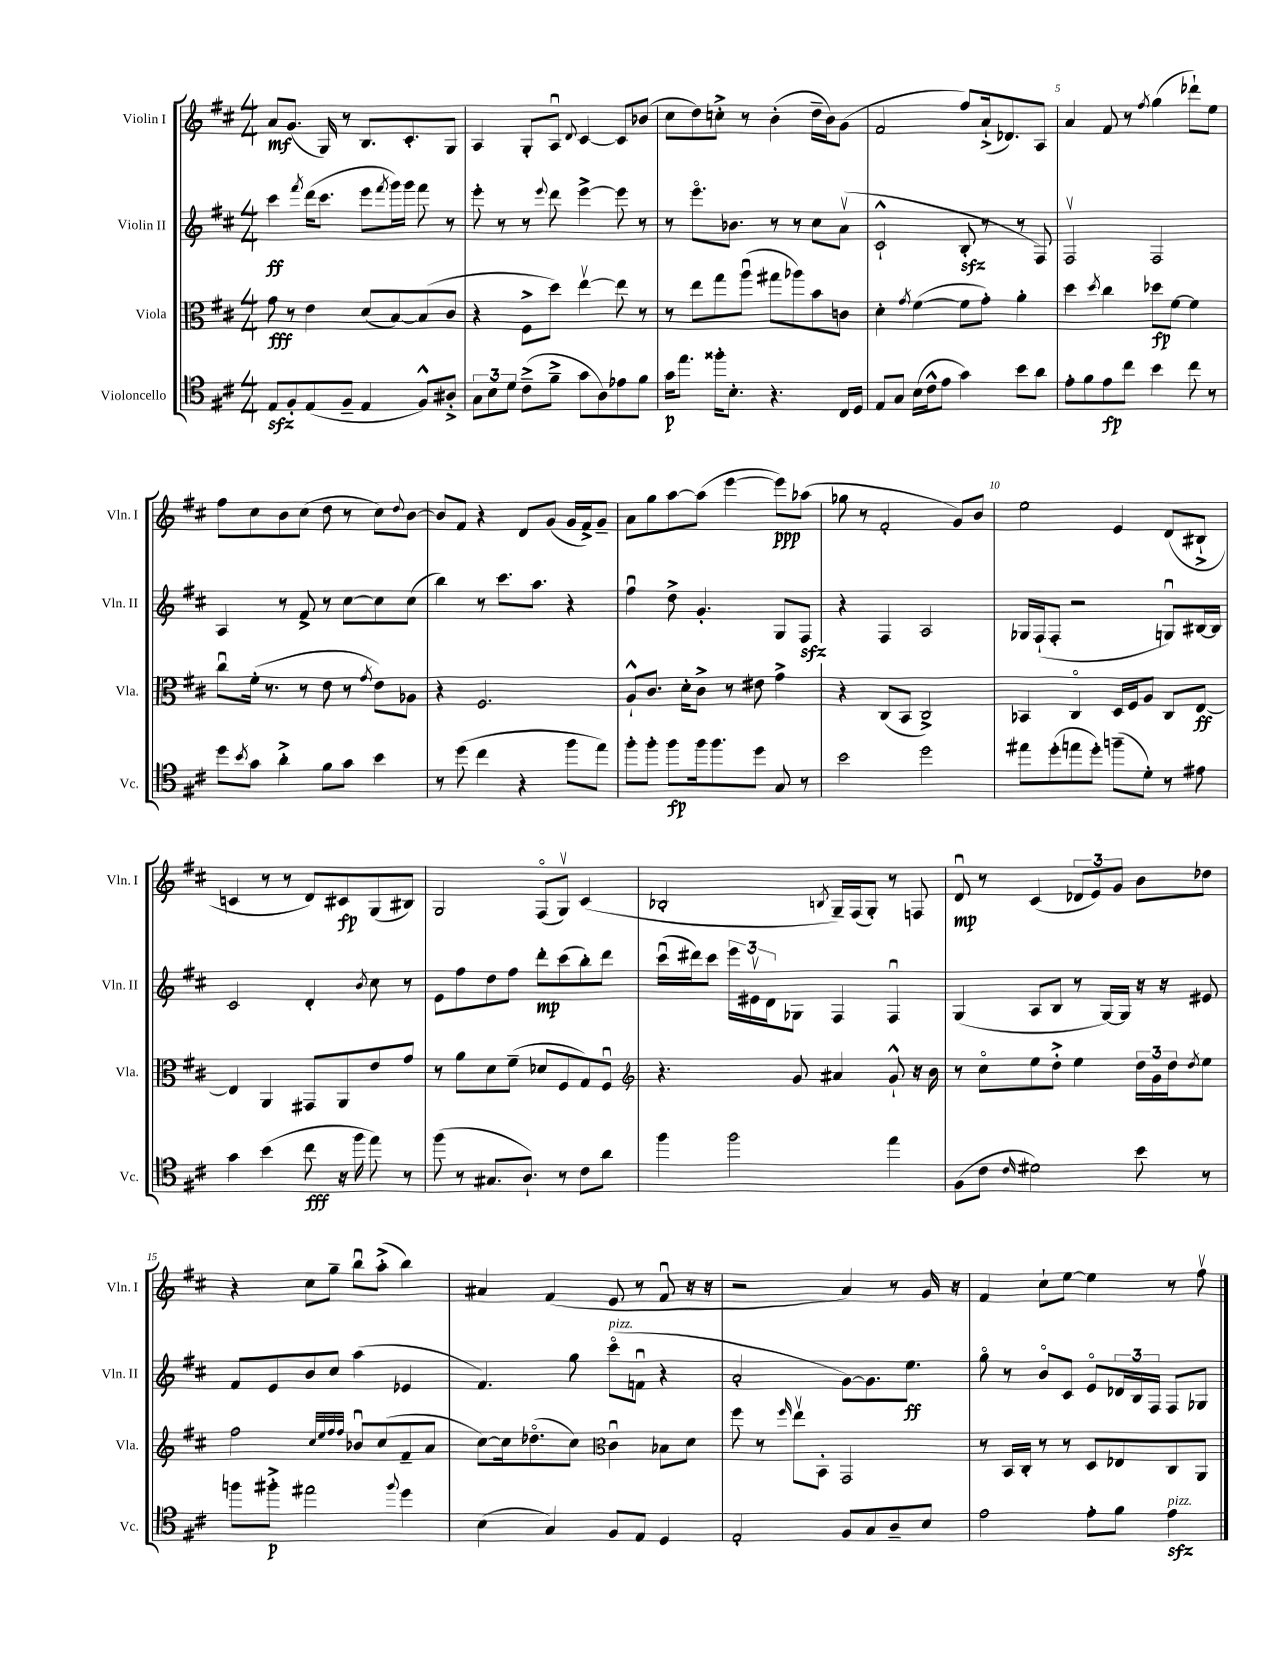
<<
\new StaffGroup <<
\new Staff = "s0" \with { instrumentName = "Violin I" shortInstrumentName = "Vln. I" } {
    \clef treble \key d \major \numericTimeSignature \time 4/4
    a'8\mf g'8.( g16) r8 b8. cis'8.-. g8 |
    a4 g8-. a8\downbow \appoggiatura { d'8 } cis'4~ cis'8 bes'8( |
    cis''8 d''8) c''8-.-> r8 b'4-.( d''16-- b'16) g'8( |
    fis'2 fis''8) a'16-!->( des'8.) a8 |
    a'4 fis'8 r8 \acciaccatura { fis''8 } g''4( des'''8-!) e''8 |
    fis''8 cis''8 b'8 cis''8( d''8 r8 cis''8) \appoggiatura { d''8 } b'8~ |
    b'8 fis'8 r4 d'8 g'8( g'16 fis'16->) g'8-- |
    a'8 g''8 a''8~ a''8( e'''4~ e'''8\ppp) aes''8( |
    ges''8 r8 fis'2-. g'8) b'8 |
    e''2 e'4 d'8( bis8-!-> |
    c'4 r8 r8 d'8) cis'8\fp g8( bis8) |
    g2 fis8\flageolet( g8\upbow) cis'4( |
    bes2-. \acciaccatura { b8 } g16--) fis16( g8-.) r8 f8 |
    d'8\downbow\mp r8 cis'4( \tuplet 3/2 { des'8 e'8) g'8 } b'8 des''8 |
    r4 cis''8 g''8-- b''8\downbow a''8-.->( b''4) |
    ais'4 fis'4( e'8 r8 fis'8\downbow r16 r16 |
    r2 a'4) r8 g'16 r16 |
    fis'4 cis''8-! e''8~ e''4 r8 fis''8\upbow \bar "|." |
}
\new Staff = "s1" \with { instrumentName = "Violin II" shortInstrumentName = "Vln. II" } {
    \clef treble \key d \major \numericTimeSignature \time 4/4
    cis'''4\ff \acciaccatura { fis'''8 } d'''16( cis'''8. e'''8 \acciaccatura { fis'''8 } g'''16) g'''16 fis'''8 r8 |
    e'''8-. r8 r8 \appoggiatura { e'''8 } d'''8 e'''4~-> e'''8 r8 |
    r8 e'''8.\flageolet bes'8. r8 r8 cis''8 a'8\upbow( |
    cis'2-!-^ b8-.\sfz r8 r8 fis8) |
    fis2\upbow fis2 |
    a4 r8 fis'8-> r8 cis''8~ cis''8 cis''8( |
    b''4) r8 cis'''8. a''8. r4 |
    fis''4\downbow d''8-> g'4.-. g8 fis8\sfz |
    r4 fis4 a2 |
    ges16 fis16-!( fis8-. r2 g8\downbow) bis16~ bis16 |
    cis'2 d'4-. \acciaccatura { b'8 } cis''8 r8 |
    e'8 fis''8 d''8 fis''8 d'''8-.\mp cis'''8( b''8-.) d'''8 |
    cis'''16\downbow( dis'''16) cis'''8 \tuplet 3/2 { e'''16 eis'16\upbow d'16 } ges8 fis4 fis4\downbow |
    g4( a8 b8 r8 g16~) g16 r16 r16 eis'8 |
    fis'8 e'8 b'8 cis''8 a''4( ees'4 |
    fis'4.) g''8 cis'''8\flageolet^\markup { \italic "pizz." }( f'8\downbow r4 |
    a'2-. g'8~) g'8. e''8.\ff |
    g''8\flageolet r8 b'8\flageolet cis'8 e'8\flageolet \tuplet 3/2 { des'16 b16 fis16 } fis8 ges8 \bar "|." |
}
\new Staff = "s2" \with { instrumentName = "Viola" shortInstrumentName = "Vla." } {
    \clef alto \key d \major \numericTimeSignature \time 4/4
    g'8\fff r8 e'4 d'8( b8~) b8( cis'8 |
    r4 fis8-> d''8) e''4~\upbow e''8 r8 |
    r8 e''8 g''8 a''8\downbow( gis''8 aes''8) b'8 c'8 |
    d'4-. \acciaccatura { g'8 } fis'4~( fis'8 g'8-.) a'4-. |
    d''4 \acciaccatura { d''8 } cis''4 des''8\fp fis'8~ fis'4 |
    cis''8\downbow fis'16-.( r8. r8 e'8 r8 \acciaccatura { g'8 } e'8) aes8 |
    r4 fis2. |
    a8-!-^ cis'8. d'16-. cis'8-> r8 eis'8 g'4-> |
    r4 cis8( b,8 cis2->) |
    bes,4 cis4\flageolet d16 fis16 a8 cis8 e8~\ff |
    e4 a,4 gis,8 a,8 e'8 g'8 |
    r8 a'8 d'8 fis'8--( des'8 fis8 g8) fis8\downbow |
    \clef treble r4. g'8 ais'4 g'8-!-^ r16 b'16 |
    r8 cis''8\flageolet e''8 d''8-.-> e''4 \tuplet 3/2 { d''16 g'16 d''16 } \acciaccatura { d''8 } e''8 |
    fis''2 \grace { cis''32 e''32 fis''32 fis''32 } bes'8\downbow cis''8( fis'8-- a'8 |
    cis''8~) cis''16 des''8.\flageolet( cis''8) \clef alto cis'4\downbow bes8 d'8 |
    fis''8 r8 \grace { fis''16 } e''8\upbow b,8-. g,2 |
    r8 b,16 cis16-. r8 r8 d8 ees8 cis8 a,8 \bar "|." |
}
\new Staff = "s3" \with { instrumentName = "Violoncello" shortInstrumentName = "Vc." } {
    \clef tenor \key d \major \numericTimeSignature \time 4/4
    e8\sfz fis8-. e8( fis8-- e4 fis8-^) ais8-.-> |
    \tuplet 3/2 { g8 b8 d'8 } cis'8--->( fis'8---> g'8 a8) ees'8 fis'8 |
    g'16\p e''8. fisis''16-. b8.-. r4. cis16 d16 |
    e8 g8 b16( cis'16-^ e'8 g'4) b'8 a'8 |
    e'8-. fis'8 e'8\fp cis''8 b'4 cis''8 r8 |
    d''8 \acciaccatura { b'8 } g'8 a'4-.-> fis'8 g'8 b'4 |
    r8 d''8( cis''4 r4 fis''8 e''8) |
    fis''8-. fis''8-. fis''8\fp fis''16 fis''8. d''8 g8 r8 |
    b'2 d''2 |
    eis''8 d''8-.( e''8 d''8-.) f''8--( d'8-.) r8 eis'8 |
    g'4 b'4( cis''8\fff r16 fis''16 e''8) r8 |
    fis''8( r8 gis8. a8.-!) r8 cis'8 a'8 |
    fis''4 fis''2 e''4 |
    fis8( cis'8 \grace { cis'16 } dis'2) b'8 r8 |
    f''8 fis''8-.->\p eis''2 \appoggiatura { fis''8 } d''4 |
    b4( g4) fis8 e8 d4 |
    e2-. fis8 g8 a8-- b8 |
    e'2 e'8-. fis'8 e'4\sfz^\markup { \italic "pizz." } \bar "|." |
}
>>
>>
\layout { \context { \Score \override BarNumber.break-visibility = ##(#f #t #t) barNumberVisibility = #(every-nth-bar-number-visible 5) } }
